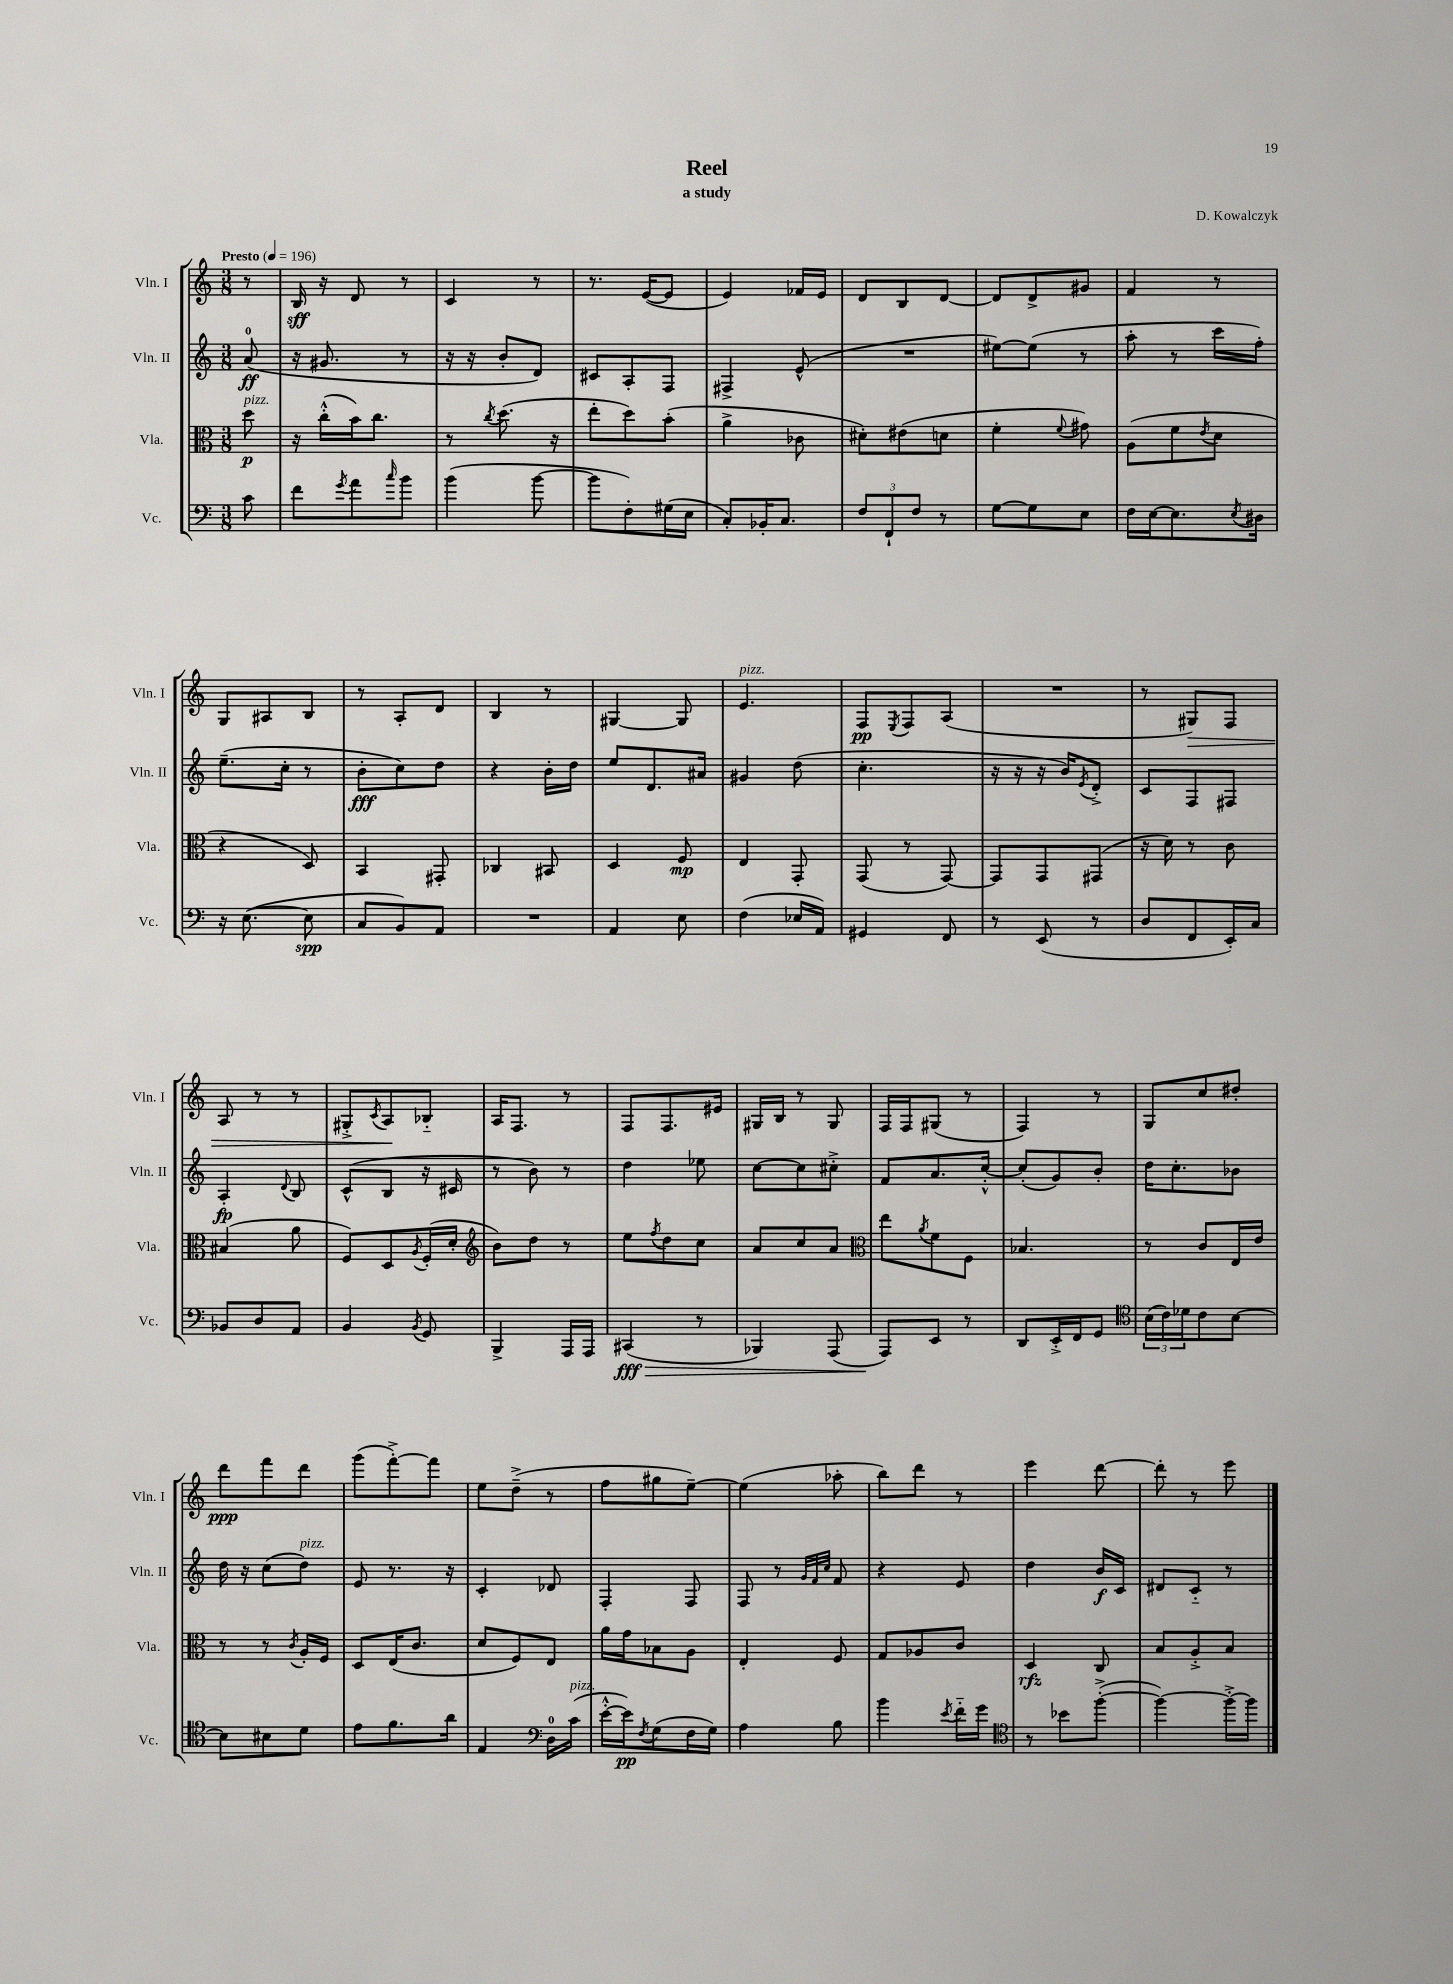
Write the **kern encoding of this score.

**kern	**kern	**kern	**kern
*staff4	*staff3	*staff2	*staff1
*clefF4	*clefC3	*clefG2	*clefG2
*k[]	*k[]	*k[]	*k[]
*M3/8	*M3/8	*M3/8	*M3/8
*MM196	*MM196	*MM196	*MM196
8c	8dd	(8a	8r
=	=	=	=
8f	16r	16r	16B
.	(16cc'^^	8.g#	16r
8qg	.	.	.
8a	16b)	.	8d
.	8.cc	.	.
16qqcc	.	.	.
8b	.	8r	8r
=	=	=	=
(4b	8r	16r	4c
.	.	16r	.
.	8qcc	.	.
.	(8.dd	8b'	.
[8b	.	8d)	8r
.	16r	.	.
=	=	=	=
8b]	8ee'	8c#	8.r
8F')	8dd)	8A'	.
.	.	.	([16e
(16G#	(8b'	8F	8e]
16E	.	.	.
=	=	=	=
8C')	4a^	4F#^	4e)
16BB-'	.	.	.
8.C	.	.	.
.	8c-	(8e^^	16f-
.	.	.	16e
=	=	=	=
12F	8d#')	4.r	8d
12FF`	.	.	.
.	(8e#	.	8B
12F	.	.	.
8r	8d	.	[8d
=	=	=	=
[8G	4f'	[8ee#)	8d]
8G]	.	(8ee#]	8d^
.	8qqf	.	.
8E	8g#)	8r	8g#
=	=	=	=
16F	(8A	8aa'	4f
[16E	.	.	.
8.E]	8f	8r	.
.	8qe	.	.
.	8d	16ccc	8r
8qE	.	.	.
16D#	.	16ff')	.
=	=	=	=
16r	4r	(8.ee~	8G
([8.E	.	.	.
.	.	.	8A#
.	.	16cc'	.
8E]	8D)	8r	8B
=	=	=	=
8C	4BB	8b'	8r
8BB)	.	8cc)	8A'
8AA	8GG#'	8dd	8d
=	=	=	=
4.r	4C-	4r	4B
.	8BB#	16b'	8r
.	.	16dd	.
=	=	=	=
4AA	4D	8ee	[4G#
.	.	8.d	.
8E	8F	.	8G#]
.	.	16a#	.
=	=	=	=
(4F	4E	4g#	4.e
16E-	8GG'	(8dd	.
16AA)	.	.	.
=	=	=	=
4GG#	(8GG	4.cc'	8F
.	.	.	8qE
.	8r	.	8F
8FF	[8GG)	.	(8A
=	=	=	=
8r	8GG]	16r	4.r
.	.	16r	.
(8EE	8GG	16r	.
.	.	16b)	.
.	.	8qe	.
8r	(8GG#	8d'^	.
=	=	=	=
8D	16r	8c	8r
.	16d)	.	.
8FF	8r	8F	8G#)
16EE')	8c	8F#	8F
16C	.	.	.
=	=	=	=
8BB-	(4B#	4A'	8A
8D	.	.	8r
.	.	8qqd	.
8AA	8a	8B	8r
=	=	=	=
4BB	8F)	(8c^^	8G#'^
.	.	.	8qc
.	8D	8B	8A
8qBB	8qA	.	.
8GG	(16F'	16r	8B-'~
.	16d'	16c#	.
=	=	=	=
*	*clefG2	*	*
4BBB^	8b)	8r	16A
.	.	.	8.F
.	8dd	8b)	.
16AAA	8r	8r	8r
16AAA	.	.	.
=	=	=	=
(4CC#	8ee	4dd	8F
.	8qff	.	.
.	8dd	.	8.F
8r	8cc	8ee-	.
.	.	.	16e#
=	=	=	=
4BBB-)	8a	[8cc	16G#
.	.	.	16B
.	8cc	8cc]	8r
(8AAA	8a	8cc#'^	8G#
=	=	=	=
*	*clefC3	*	*
8AAA)	8ee	8f	16F
.	.	.	16F
.	8qa	.	.
8EE	8f	8.a	(8G#
8r	8F	.	8r
.	.	[16cc'^^	.
=	=	=	=
8DD	4.B-	(8cc']	4F)
16EE'^	.	8g)	.
16FF	.	.	.
8GG	.	8b'	8r
=	=	=	=
*clefC4	*	*	*
(24B	8r	16dd	8G
24c)	.	.	.
.	.	8.cc'	.
24d-	.	.	.
8c	8c	.	8cc
[8B	16E	8b-	8dd#'
.	16e	.	.
=	=	=	=
8B]	8r	16dd	8ddd
.	.	16r	.
8B#	8r	(8cc	8fff
.	8qc	.	.
8d	16A'	8dd)	8ddd
.	16F	.	.
=	=	=	=
8e	8D	8e	(8ggg
8.f	(16E	8.r	[8fff'^)
.	8.c	.	.
.	.	.	8fff]
16a	.	16r	.
=	=	=	=
4E	8d	4c'	8ee
.	8F)	.	(8dd~^
*clefF4	*	*	*
16D	8E	8d-	8r
(16c	.	.	.
=	=	=	=
[16e'^^	16a	4F'	8ff
16e])	16g	.	.
8qF	.	.	.
(8G	8B-	.	8gg#
16F	8A	8F	[8ee~)
16G)	.	.	.
=	=	=	=
4A	4E'	8F	(4ee]
.	.	8r	.
.	.	32qqg	.
.	.	32qqf	.
.	.	32qqcc	.
8B	8F	8f	8aa-'
=	=	=	=
4b	8G	4r	8bb)
.	8A-	.	8ddd
8qe	.	.	.
16f'~	8c	8e	8r
16g	.	.	.
=	=	=	=
*clefC4	*	*	*
8r	4D	4dd	4eee
8b-	.	.	.
([8ff'^	8C	16b	[8ddd
.	.	16c	.
=	=	=	=
4ff_)	8B	8d#	8ddd']
.	8A'^	8c'~	8r
16ff'^_	8B	8r	8eee
16ff]	.	.	.
==	==	==	==
*-	*-	*-	*-
